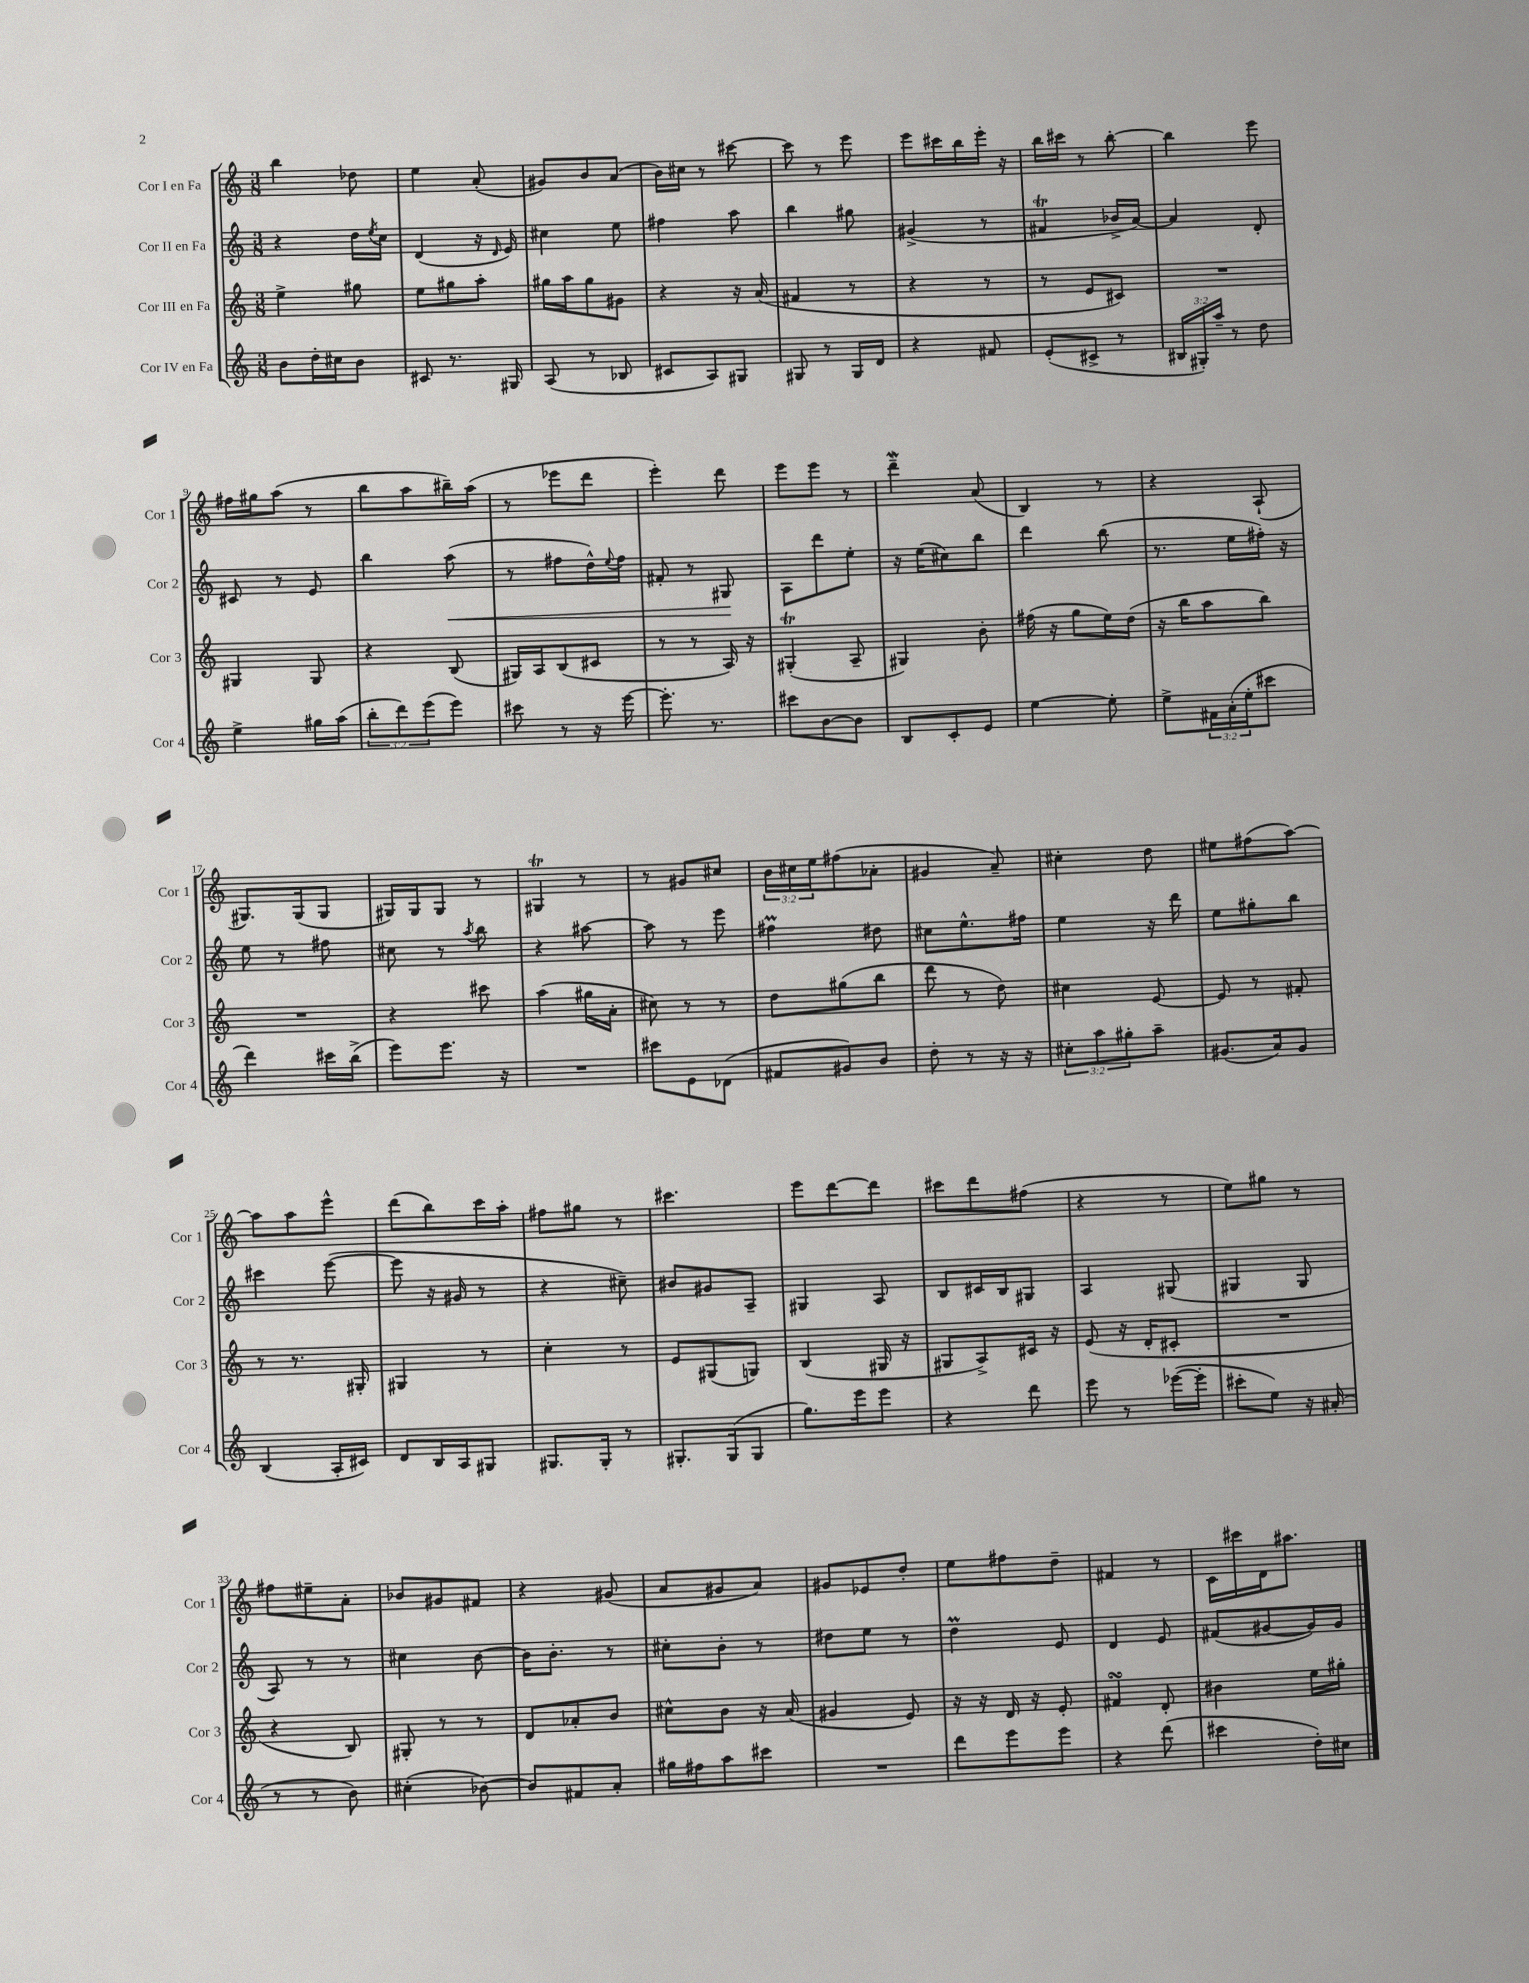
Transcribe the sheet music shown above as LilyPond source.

<<
\new StaffGroup <<
\new Staff = "s0" \with { instrumentName = "Cor I en Fa" shortInstrumentName = "Cor 1" } {
    \clef treble \key c \major \numericTimeSignature \time 3/8 \override Staff.TupletNumber.text = #tuplet-number::calc-fraction-text
    b''4 des''8 |
    e''4 a'8-.( |
    gis'8) b'8 a'8( |
    b'16) cis''16 r8 cis'''8~ |
    cis'''8 r8 e'''8 |
    e'''8 cis'''16 b''16 e'''16-. r16 |
    b''16 cis'''16 r8 b''8~-. |
    b''4 e'''8 |
    fis''16 gis''16 a''8( r8 |
    b''8 a''8 bis''16--) a''16( |
    r8 ees'''8 d'''8 |
    e'''4-.) d'''8 |
    e'''8 e'''8 r8 |
    d'''4--\mordent a'8( |
    b4) r8 |
    r4 a8-!( |
    gis8.) gis16( gis8 |
    gis16) gis16 gis8 r8 |
    gis4\trill r8 |
    r8 gis'8 cis''8 |
    \tuplet 3/2 { b'16 cis''16 e''16 } fis''8( aes'8-. |
    gis'4 a'8--) |
    cis''4-. d''8 |
    eis''8 fis''8( a''8~) |
    a''8 a''8 e'''8-^ |
    d'''8( b''8) c'''16 a''16-. |
    fis''8 gis''8 r8 |
    cis'''4. |
    e'''8 d'''8~ d'''8 |
    cis'''8 d'''8 fis''8( |
    r4 r8 |
    e''8) gis''8 r8 |
    fis''8 eis''8-- a'8-. |
    bes'8 gis'8 fis'8 |
    r4 gis'8( |
    a'8 gis'8 a'8) |
    gis'8 ees'8 d''8-. |
    e''8 fis''8 d''8-- |
    fis'4 r8 |
    c'16 cis'''16 d'16 ais''8. \bar "|." |
}
\new Staff = "s1" \with { instrumentName = "Cor II en Fa" shortInstrumentName = "Cor 2" } {
    \clef treble \key c \major \numericTimeSignature \time 3/8
    r4 d''16 \acciaccatura { e''8 } c''16 |
    d'4( r16 \grace { d'16 } e'16) |
    cis''4 e''8 |
    fis''4 a''8 |
    b''4 gis''8 |
    gis'4->( r8 |
    fis'4\trill bes'16-> a'16~) |
    a'4 d'8-. |
    cis'8 r8 e'8 |
    b''4 a''8\<( |
    r8 fis''8 d''16-^) \appoggiatura { e''8 } fis''16 |
    fis'8-. r8 gis8\! |
    a8 d'''8 e''8-. |
    r16 e''16( cis''8) b''8 |
    d'''4 b''8( |
    r8. e''16 fis''16-.) r16 |
    e''8 r8 fis''8 |
    cis''8 r8 \acciaccatura { a''8 } b''8 |
    r4 ais''8~ |
    ais''8 r8 e'''8 |
    fis''4\prall dis''8 |
    cis''8 e''8.-^ fis''16 |
    e''4 r16 d'''16 |
    e''8 gis''8-. b''8 |
    cis'''4 e'''8~( |
    e'''8 r16 gis'16 r8 |
    r4 cis''8--) |
    bis'8 gis'8 a8-- |
    gis4 a8 |
    b8 cis'16 b16 gis8 |
    a4 gis8( |
    gis4 gis8 |
    a8) r8 r8 |
    cis''4 b'8~ |
    b'16 b'8.-. r8 |
    cis''8-. b'8-. r8 |
    dis''8 e''8 r8 |
    d''4\prall e'8 |
    d'4 e'8 |
    fis'8( gis'8~ gis'16) gis'16 \bar "|." |
}
\new Staff = "s2" \with { instrumentName = "Cor III en Fa" shortInstrumentName = "Cor 3" } {
    \clef treble \key c \major \numericTimeSignature \time 3/8
    e''4-> gis''8 |
    e''8 gis''8 a''8-. |
    gis''16 a''16 gis''8 gis'8 |
    r4 r16 a'16( |
    fis'4 r8 |
    r4 r8 |
    r8 e'8 cis'8) |
    R4. |
    gis4 gis8 |
    r4 b8( |
    gis16) a16 b8( cis'8 |
    r8 r8 a16) r16 |
    gis4-.\trill( a8-- |
    gis4) b'8-. |
    fis''16( r16 g''8 e''16) d''16( |
    r16 b''16 a''8 b''8) |
    R4. |
    r4 cis'''8 |
    a''4( gis''16 a'16-. |
    cis''8) r8 r8 |
    d''8 gis''8( b''8 |
    d'''8 r8 d''8) |
    cis''4 e'8~ |
    e'8 r8 fis'8-. |
    r8 r8. gis16-. |
    gis4 r8 |
    c''4-. r8 |
    e'8 gis8( g8) |
    b4( gis16 r16 |
    gis8 a8->) cis'16 r16 |
    e'8( r16 d'16-. cis'8-. |
    R4. |
    r4 b8) |
    gis8-. r8 r8 |
    d'8 aes'8-. b'8 |
    cis''8-^ b'8 r16 a'16( |
    gis'4 e'8) |
    r16 r16 d'16 r16 e'8-. |
    fis'4\turn d'8-. |
    bis'4 e''16 gis''16-. \bar "|." |
}
\new Staff = "s3" \with { instrumentName = "Cor IV en Fa" shortInstrumentName = "Cor 4" } {
    \clef treble \key c \major \numericTimeSignature \time 3/8 \override Staff.TupletNumber.text = #tuplet-number::calc-fraction-text
    b'8 d''16-. cis''16 b'8 |
    cis'8 r8. gis16 |
    a8( r8 bes8 |
    cis'8 a8) gis8 |
    gis8 r8 gis16 d'16 |
    r4 fis'8 |
    e'8-.( cis'8-> r8 |
    \tuplet 3/2 { bis16 gis16-.) a''16-- } r8 d''8 |
    e''4-> gis''16 a''16( |
    \tuplet 3/2 { b''8-. d'''8) e'''8( } e'''8) |
    cis'''8 r8 r16 e'''16~ |
    e'''8.-. r8. |
    cis'''8 b'8~ b'8 |
    b8 c'8-. e'8 |
    e''4~ e''8-. |
    e''8-> \tuplet 3/2 { fis'16 a'16-.( e''16-. } cis'''8 |
    d'''4) cis'''16 b''16->( |
    e'''8) e'''8. r16 |
    R4. |
    cis'''8 e'8 des'8( |
    fis'8 gis'8) b'8 |
    d''8-. r8 r16 r16 |
    \tuplet 3/2 { cis''8-. a''8 gis''8-. } a''8-- |
    gis'8.( a'16) gis'8 |
    b4( a16-. cis'16) |
    d'8 b16 a16 gis8 |
    gis8. gis16-. r8 |
    gis8.-. gis16( gis8 |
    g''8.) e'''16 e'''8 |
    r4 d'''8 |
    e'''8 r8 ees'''16~( ees'''16-. |
    cis'''8-. e''8) r16 ais'16-.( |
    r8 r8 b'8) |
    cis''4-.( bes'8~) |
    bes'8 fis'8 a'8-. |
    gis''16 fis''16 a''8 cis'''8 |
    R4. |
    d'''8 e'''8 e'''8 |
    r4 d'''8( |
    cis'''4 d''16-.) cis''16 \bar "|." |
}
>>
>>
